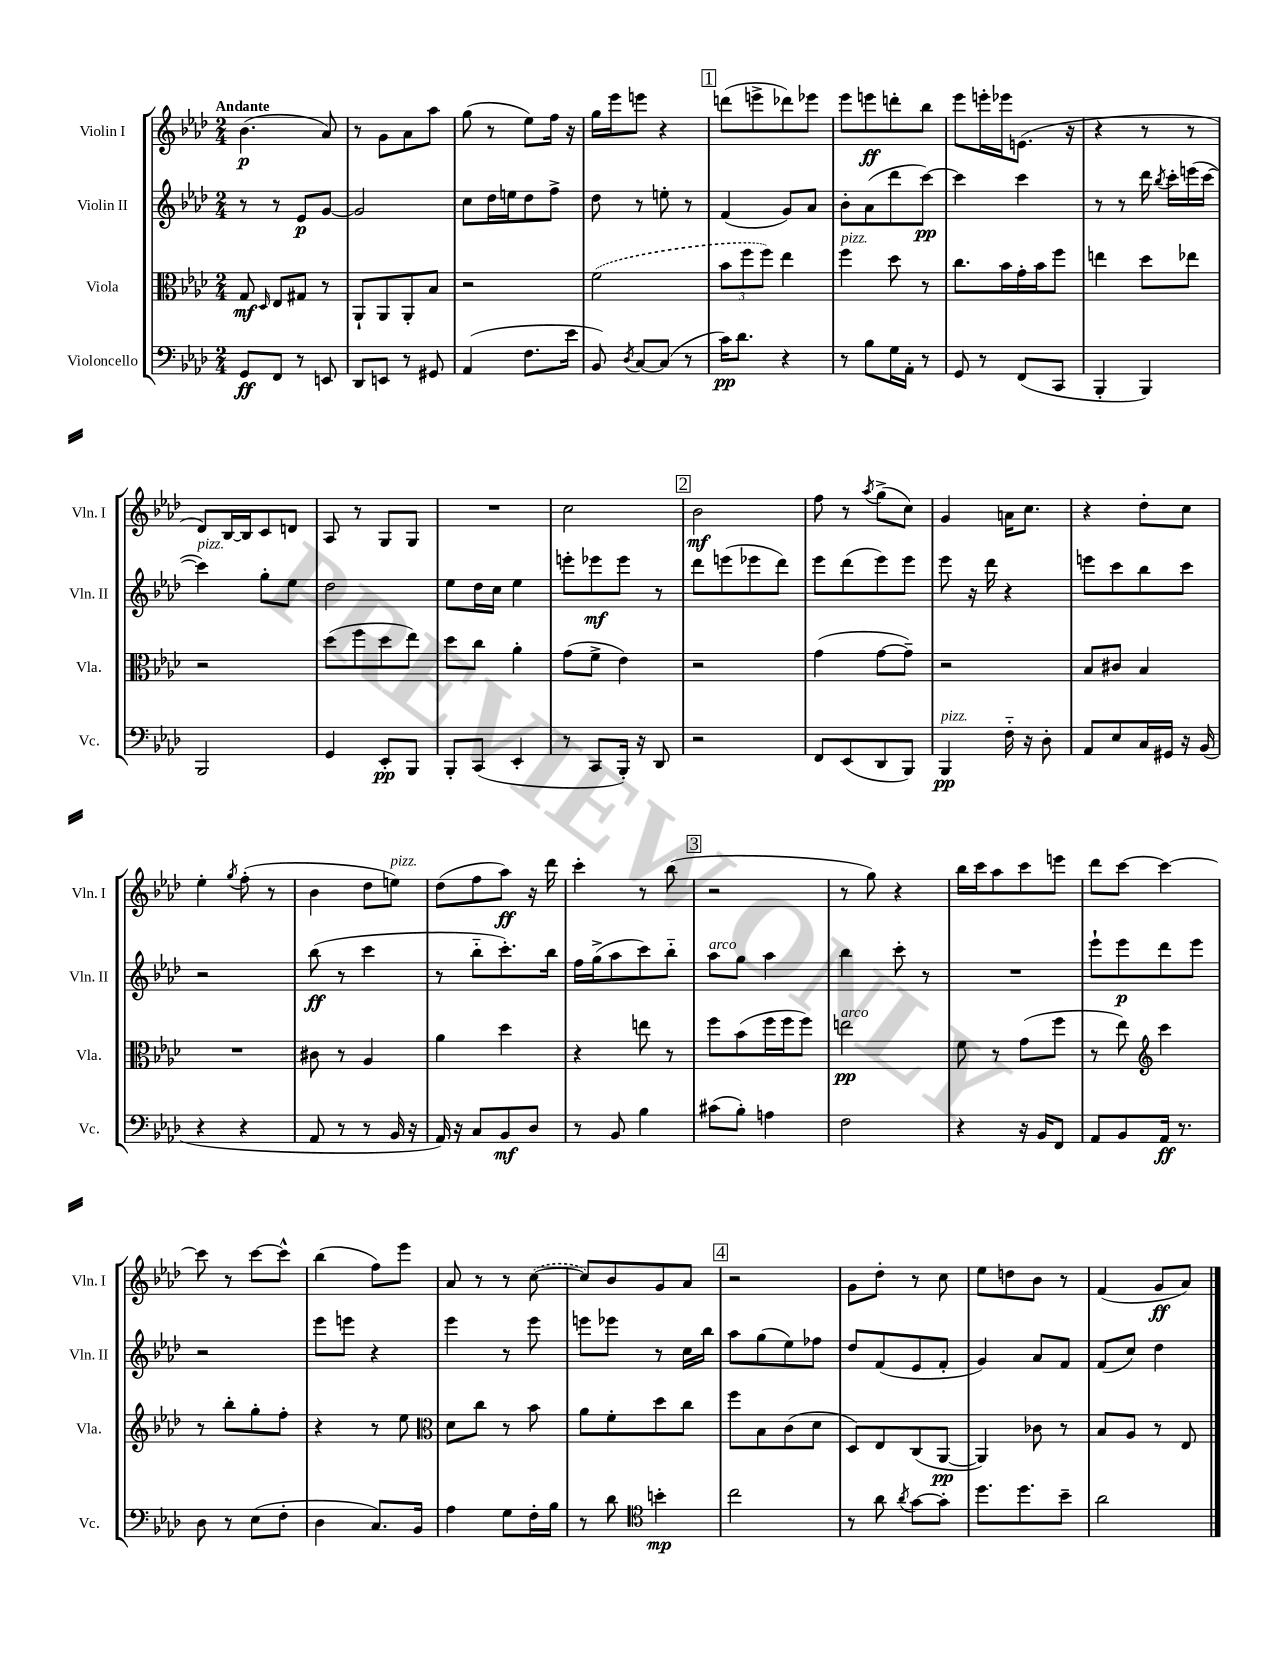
<<
\new StaffGroup <<
\new Staff = "s0" \with { instrumentName = "Violin I" shortInstrumentName = "Vln. I" } {
    \clef treble \key aes \major \numericTimeSignature \time 2/4 \tempo "Andante"
    \autoBeamOff bes'4.\p( aes'8) |
    r8 g'8[ aes'8 aes''8] |
    g''8( r8 ees''8[) f''16] r16 |
    g''16[ ees'''16 e'''8] r4 |
    \mark \markup { \box "1" } d'''8[( e'''8-> des'''8) ees'''8] |
    ees'''8[ e'''8\ff d'''8-. bes''8] |
    ees'''8[ e'''16-. ees'''16 e'8.]( r16 |
    r4 r8 r8 |
    des'8[) bes16~ bes16 c'8 d'8] |
    aes8 r8 g8[ g8] |
    R2 |
    c''2 |
    \mark \markup { \box "2" } bes'2\mf |
    f''8 r8 \acciaccatura { aes''8 } g''8[->( c''8]) |
    g'4 a'16[ c''8.] |
    r4 des''8[-. c''8] |
    ees''4-. \acciaccatura { g''8 } f''8-.( r8 |
    bes'4 des''8[ e''8]^\markup { \italic "pizz." }) |
    des''8[( f''8 aes''8]\ff) r16 des'''16 |
    c'''4-. r8 bes''8( |
    \mark \markup { \box "3" } r2 |
    r8 g''8) r4 |
    bes''16[ c'''16 aes''8 c'''8 e'''8] |
    des'''8[ c'''8]~ c'''4~ |
    c'''8 r8 c'''8[~ c'''8]-^ |
    bes''4( f''8[) ees'''8] |
    aes'8 r8 r8 \once \slurDashed c''8~( |
    c''8[) bes'8 g'8 aes'8] |
    \mark \markup { \box "4" } r2 |
    g'8[ des''8]-. r8 c''8 |
    ees''8[ d''8 bes'8] r8 |
    f'4( g'8[\ff aes'8]) \bar "|." |
}
\new Staff = "s1" \with { instrumentName = "Violin II" shortInstrumentName = "Vln. II" } {
    \clef treble \key aes \major \numericTimeSignature \time 2/4
    \autoBeamOff r8 r8 ees'8[\p g'8]~ |
    g'2 |
    c''8[ des''16 e''16 des''8 f''8]-> |
    des''8 r8 e''8-. r8 |
    \mark \markup { \box "1" } f'4( g'8[) aes'8] |
    bes'8[-. aes'8( des'''8 c'''8]~\pp) |
    c'''4 c'''4 |
    r8 r8 des'''16 \acciaccatura { bes''8 } c'''16[-. e'''16( c'''16]~ |
    c'''4^\markup { \italic "pizz." }) g''8[-. ees''8] |
    des''2 |
    ees''8[ des''16 c''16] ees''4 |
    e'''8[-. ees'''8\mf ees'''8] r8 |
    \mark \markup { \box "2" } des'''8[ e'''8( ees'''8 des'''8]) |
    ees'''8[ des'''8( ees'''8) ees'''8] |
    ees'''8 r16 des'''16 r4 |
    e'''8[ c'''8 bes''8 c'''8] |
    r2 |
    bes''8\ff( r8 c'''4 |
    r8 bes''8[-_ c'''8.-.) bes''16] |
    f''16[ g''16->( aes''8 c'''8) bes''8]-_ |
    \mark \markup { \box "3" } aes''8[^\markup { \italic "arco" } g''8] aes''4 |
    bes''4 c'''8-. r8 |
    R2 |
    ees'''8[-! ees'''8\p des'''8 ees'''8] |
    r2 |
    ees'''8[ e'''8] r4 |
    ees'''4 r8 ees'''8 |
    e'''8[ ees'''8] r8 c''16[ bes''16] |
    \mark \markup { \box "4" } aes''8[ g''8( ees''8) fes''8] |
    des''8[ f'8( ees'8 f'8]-. |
    g'4) aes'8[ f'8] |
    f'8[( c''8]) des''4 \bar "|." |
}
\new Staff = "s2" \with { instrumentName = "Viola" shortInstrumentName = "Vla." } {
    \clef alto \key aes \major \numericTimeSignature \time 2/4
    \autoBeamOff g8\mf \grace { des16 } ees8[ gis8] r8 |
    aes,8[-! aes,8 aes,8-. bes8] |
    r2 |
    \once \slurDashed f'2( |
    \mark \markup { \box "1" } \tuplet 3/2 { bes'8[ f''8 f''8]) } ees''4 |
    f''4^\markup { \italic "pizz." } des''8 r8 |
    c''8.[ bes'16 g'16-. bes'16 f''8] |
    e''4 des''8[ ees''8] |
    r2 |
    des''8[( f''8 des''8 ees''8]) |
    des''8[ c''8] aes'4-. |
    g'8[( f'8]-> ees'4) |
    \mark \markup { \box "2" } r2 |
    g'4( g'8[~ g'8]--) |
    r2 |
    bes8[ cis'8] bes4 |
    R2 |
    cis'8 r8 aes4 |
    aes'4 des''4 |
    r4 e''8 r8 |
    \mark \markup { \box "3" } f''8[ bes'8( f''16 f''16 f''8]) |
    e''2\pp^\markup { \italic "arco" } |
    f'8 r8 g'8[( f''8] |
    r8 ees''8) \clef treble c'''4 |
    r8 bes''8[-. g''8-. f''8]-. |
    r4 r8 ees''8 |
    \clef alto des'8[ c''8] r8 bes'8 |
    aes'8[ f'8-. des''8 c''8] |
    \mark \markup { \box "4" } f''8[ bes8 c'8( des'8] |
    des8[) ees8 c8( aes,8]~\pp |
    aes,4) ces'8 r8 |
    bes8[ aes8] r8 ees8 \bar "|." |
}
\new Staff = "s3" \with { instrumentName = "Violoncello" shortInstrumentName = "Vc." } {
    \clef bass \key aes \major \numericTimeSignature \time 2/4
    \autoBeamOff g,8[\ff f,8] r8 e,8 |
    des,8[ e,8] r8 gis,8 |
    aes,4( f8.[ ees'16] |
    bes,8) \acciaccatura { des8 } c8[~ c8]( r8 |
    \mark \markup { \box "1" } c'16[\pp) des'8.] r4 |
    r8 bes8[ g16 aes,16]-. r8 |
    g,8 r8 f,8[( c,8] |
    bes,,4-. bes,,4) |
    bes,,2 |
    g,4 ees,8[-.\pp bes,,8] |
    bes,,8[-. c,8]( ees,4-. |
    r8 c,8[ bes,,16]-.) r16 des,8 |
    \mark \markup { \box "2" } r2 |
    f,8[ ees,8( des,8 bes,,8]) |
    bes,,4\pp^\markup { \italic "pizz." } f16-_ r16 des8-. |
    aes,8[ ees8 c16 gis,16] r16 bes,16( |
    r4 r4 |
    aes,8 r8 r8 bes,16 r16 |
    aes,16) r16 c8[ bes,8\mf des8] |
    r8 bes,8 bes4 |
    \mark \markup { \box "3" } cis'8[( bes8]-.) a4 |
    f2 |
    r4 r16 bes,16[ f,8] |
    aes,8[ bes,8 aes,16]\ff r8. |
    des8 r8 ees8[( f8]-. |
    des4 c8.[) bes,16] |
    aes4 g8[ f16-. bes16] |
    r8 des'8 \clef tenor b'4-.\mp |
    \mark \markup { \box "4" } c''2 |
    r8 aes'8 \acciaccatura { aes'8 } g'8[~ g'8]-. |
    des''8.[ des''8. bes'8]-- |
    aes'2 \bar "|." |
}
>>
>>
\layout { \context { \Score \remove "Bar_number_engraver" } }
